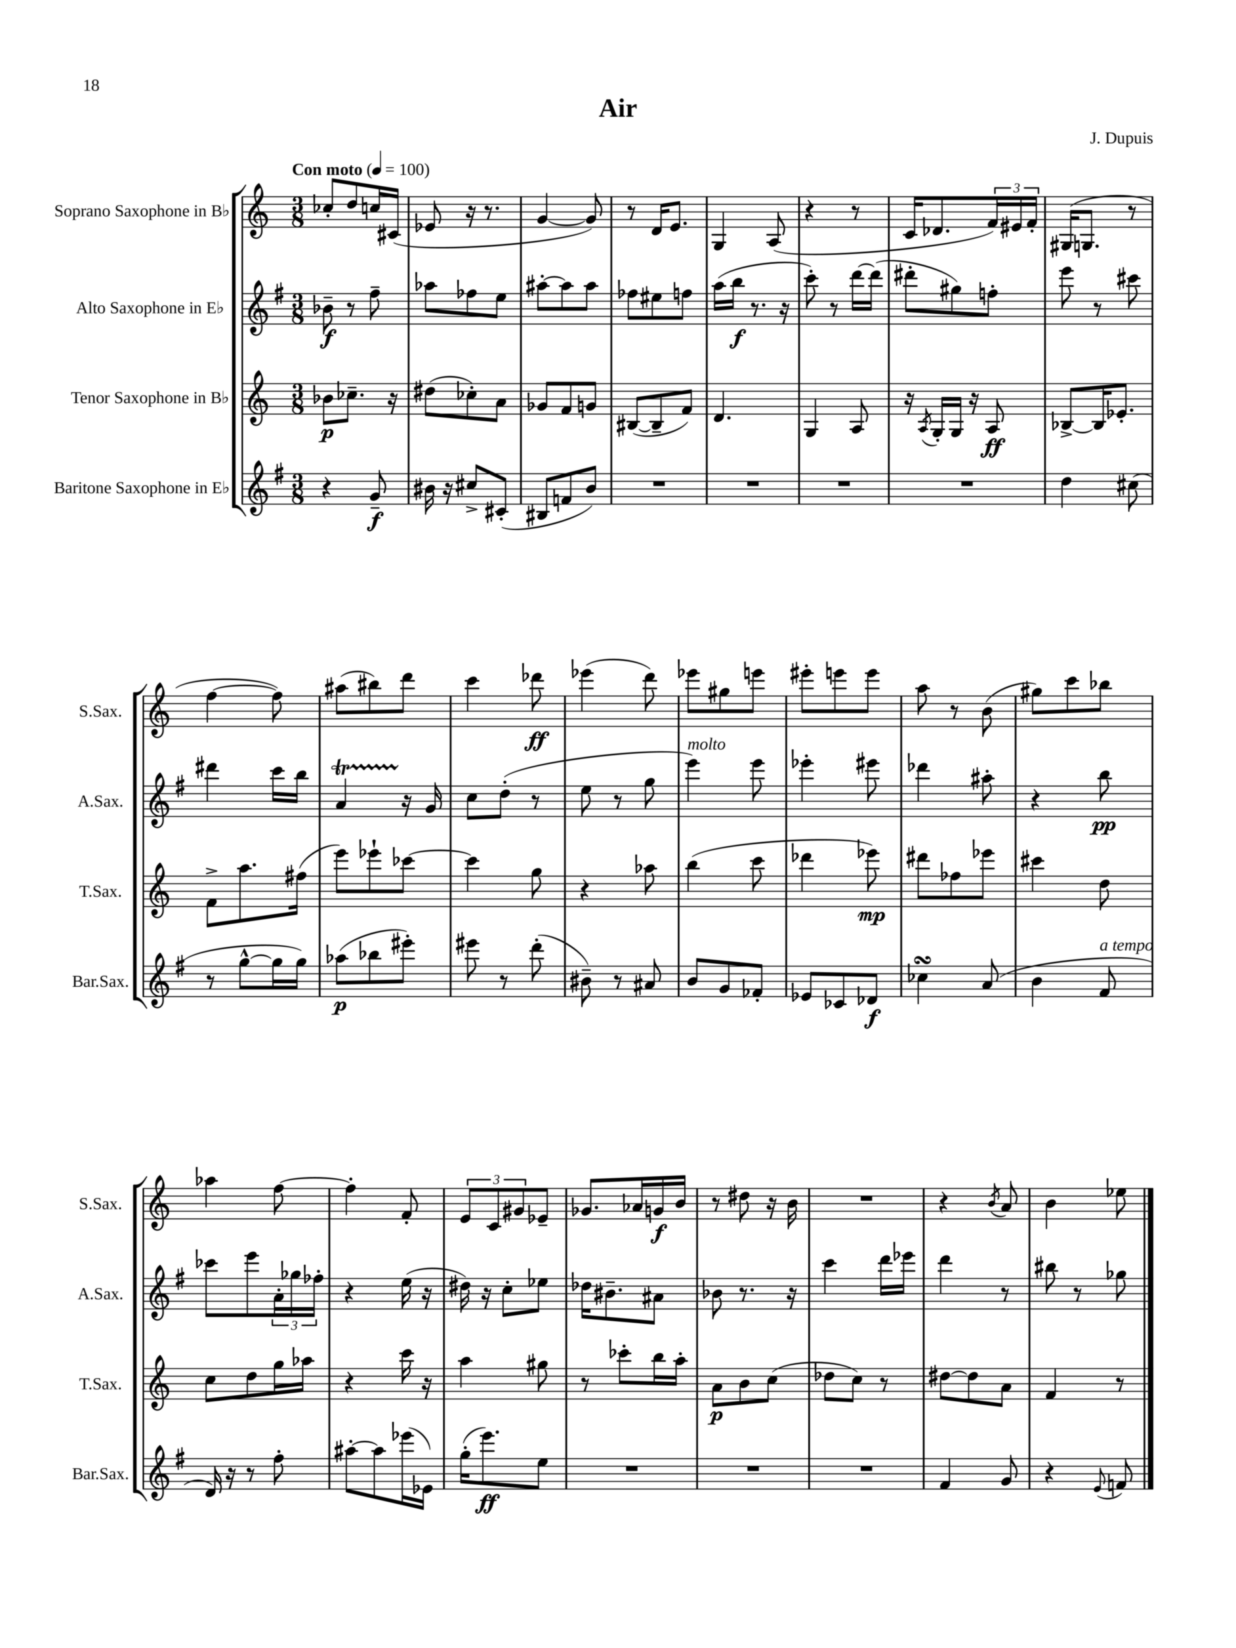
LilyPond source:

\header { title = "Air" composer = "J. Dupuis" }
<<
\new StaffGroup <<
\new Staff = "s0" \with { instrumentName = "Soprano Saxophone in Bb" shortInstrumentName = "S.Sax." } {
    \clef treble \key c \major \numericTimeSignature \time 3/8 \tempo "Con moto" 4 = 100
    ces''8-. d''8 c''16 cis'16( |
    ees'8 r16 r8. |
    g'4~ g'8) |
    r8 d'16 e'8. |
    g4 a8( |
    r4 r8 |
    c'16 des'8. \tuplet 3/2 { f'16) eis'16 f'16-. } |
    gis16( g8. r8 |
    f''4~ f''8) |
    ais''8( bis''8) d'''8 |
    c'''4 des'''8\ff |
    ees'''4( d'''8) |
    ees'''8 gis''8 e'''8 |
    eis'''8-. e'''8 e'''8 |
    a''8 r8 b'8( |
    gis''8) c'''8 bes''8 |
    aes''4 f''8~ |
    f''4-. f'8-. |
    \tuplet 3/2 { e'8 c'8 gis'8 } ees'8-- |
    ges'8. aes'16 g'16\f b'16 |
    r8 dis''8 r16 b'16 |
    R4. |
    r4 \acciaccatura { b'8 } a'8 |
    b'4 ees''8 \bar "|." |
}
\new Staff = "s1" \with { instrumentName = "Alto Saxophone in Eb" shortInstrumentName = "A.Sax." } {
    \clef treble \key g \major \numericTimeSignature \time 3/8
    bes'8--\f r8 fis''8-- |
    aes''8 fes''8 e''8 |
    ais''8~-. ais''8 ais''8 |
    fes''8 eis''8 f''8 |
    a''16( b''16\f r8. r16 |
    c'''8-.) r8 d'''16~ d'''16( |
    dis'''8-. gis''8) f''8-. |
    e'''8 r8 cis'''8 |
    dis'''4 c'''16 b''16 |
    a'4\startTrillSpan r16\stopTrillSpan g'16 |
    c''8 d''8-.( r8 |
    e''8 r8 g''8 |
    e'''4^\markup { \italic "molto" }) e'''8 |
    ees'''4-. eis'''8 |
    des'''4 ais''8-. |
    r4 b''8\pp |
    ces'''8 e'''8 \tuplet 3/2 { a'16-. ges''16 fes''16-. } |
    r4 e''16( r16 |
    dis''16) r16 c''8-. ees''8 |
    des''16 bis'8.-- ais'8 |
    bes'8 r8. r16 |
    c'''4 d'''16 ees'''16 |
    d'''4 r8 |
    bis''8 r8 ges''8 \bar "|." |
}
\new Staff = "s2" \with { instrumentName = "Tenor Saxophone in Bb" shortInstrumentName = "T.Sax." } {
    \clef treble \key c \major \numericTimeSignature \time 3/8
    bes'8\p ces''8.-- r16 |
    dis''8( ces''8-.) a'8 |
    ges'8 f'8 g'8 |
    bis8~( bis8-- f'8) |
    d'4. |
    g4 a8 |
    r16 \acciaccatura { a8 } g16-. g16 r16 a8\ff |
    bes8~-> bes16 ees'8.-. |
    f'8-> a''8. fis''16( |
    e'''8) ees'''8-! ces'''8~ |
    ces'''4 g''8 |
    r4 aes''8 |
    b''4( c'''8 |
    des'''4 ees'''8\mp) |
    dis'''8 fes''8 ees'''8 |
    cis'''4 d''8 |
    c''8 d''8 g''16 aes''16 |
    r4 c'''16 r16 |
    a''4 gis''8 |
    r8 ces'''8-. b''16 a''16-. |
    a'8\p b'8 c''8( |
    des''8 c''8) r8 |
    dis''8~ dis''8 a'8 |
    f'4 r8 \bar "|." |
}
\new Staff = "s3" \with { instrumentName = "Baritone Saxophone in Eb" shortInstrumentName = "Bar.Sax." } {
    \clef treble \key g \major \numericTimeSignature \time 3/8
    r4 g'8--\f |
    bis'16 r16 cis''8-> cis'8-.( |
    bis8 f'8 b'8) |
    R4. |
    R4. |
    R4. |
    R4. |
    d''4 cis''8( |
    r8 g''8~-^ g''16 g''16) |
    aes''8\p( bes''8 eis'''8-.) |
    eis'''8 r8 d'''8-.( |
    bis'8--) r8 ais'8 |
    b'8 g'8 fes'8-. |
    ees'8 ces'8 des'8\f |
    ces''4\turn a'8( |
    b'4 fis'8^\markup { \italic "a tempo" } |
    d'16) r16 r8 fis''8-. |
    ais''8~-. ais''8 ees'''16( ees'16) |
    g''16-.( e'''8.\ff) e''8 |
    R4. |
    R4. |
    R4. |
    fis'4 g'8 |
    r4 \appoggiatura { e'8 } f'8 \bar "|." |
}
>>
>>
\layout { \context { \Score \remove "Bar_number_engraver" } }
